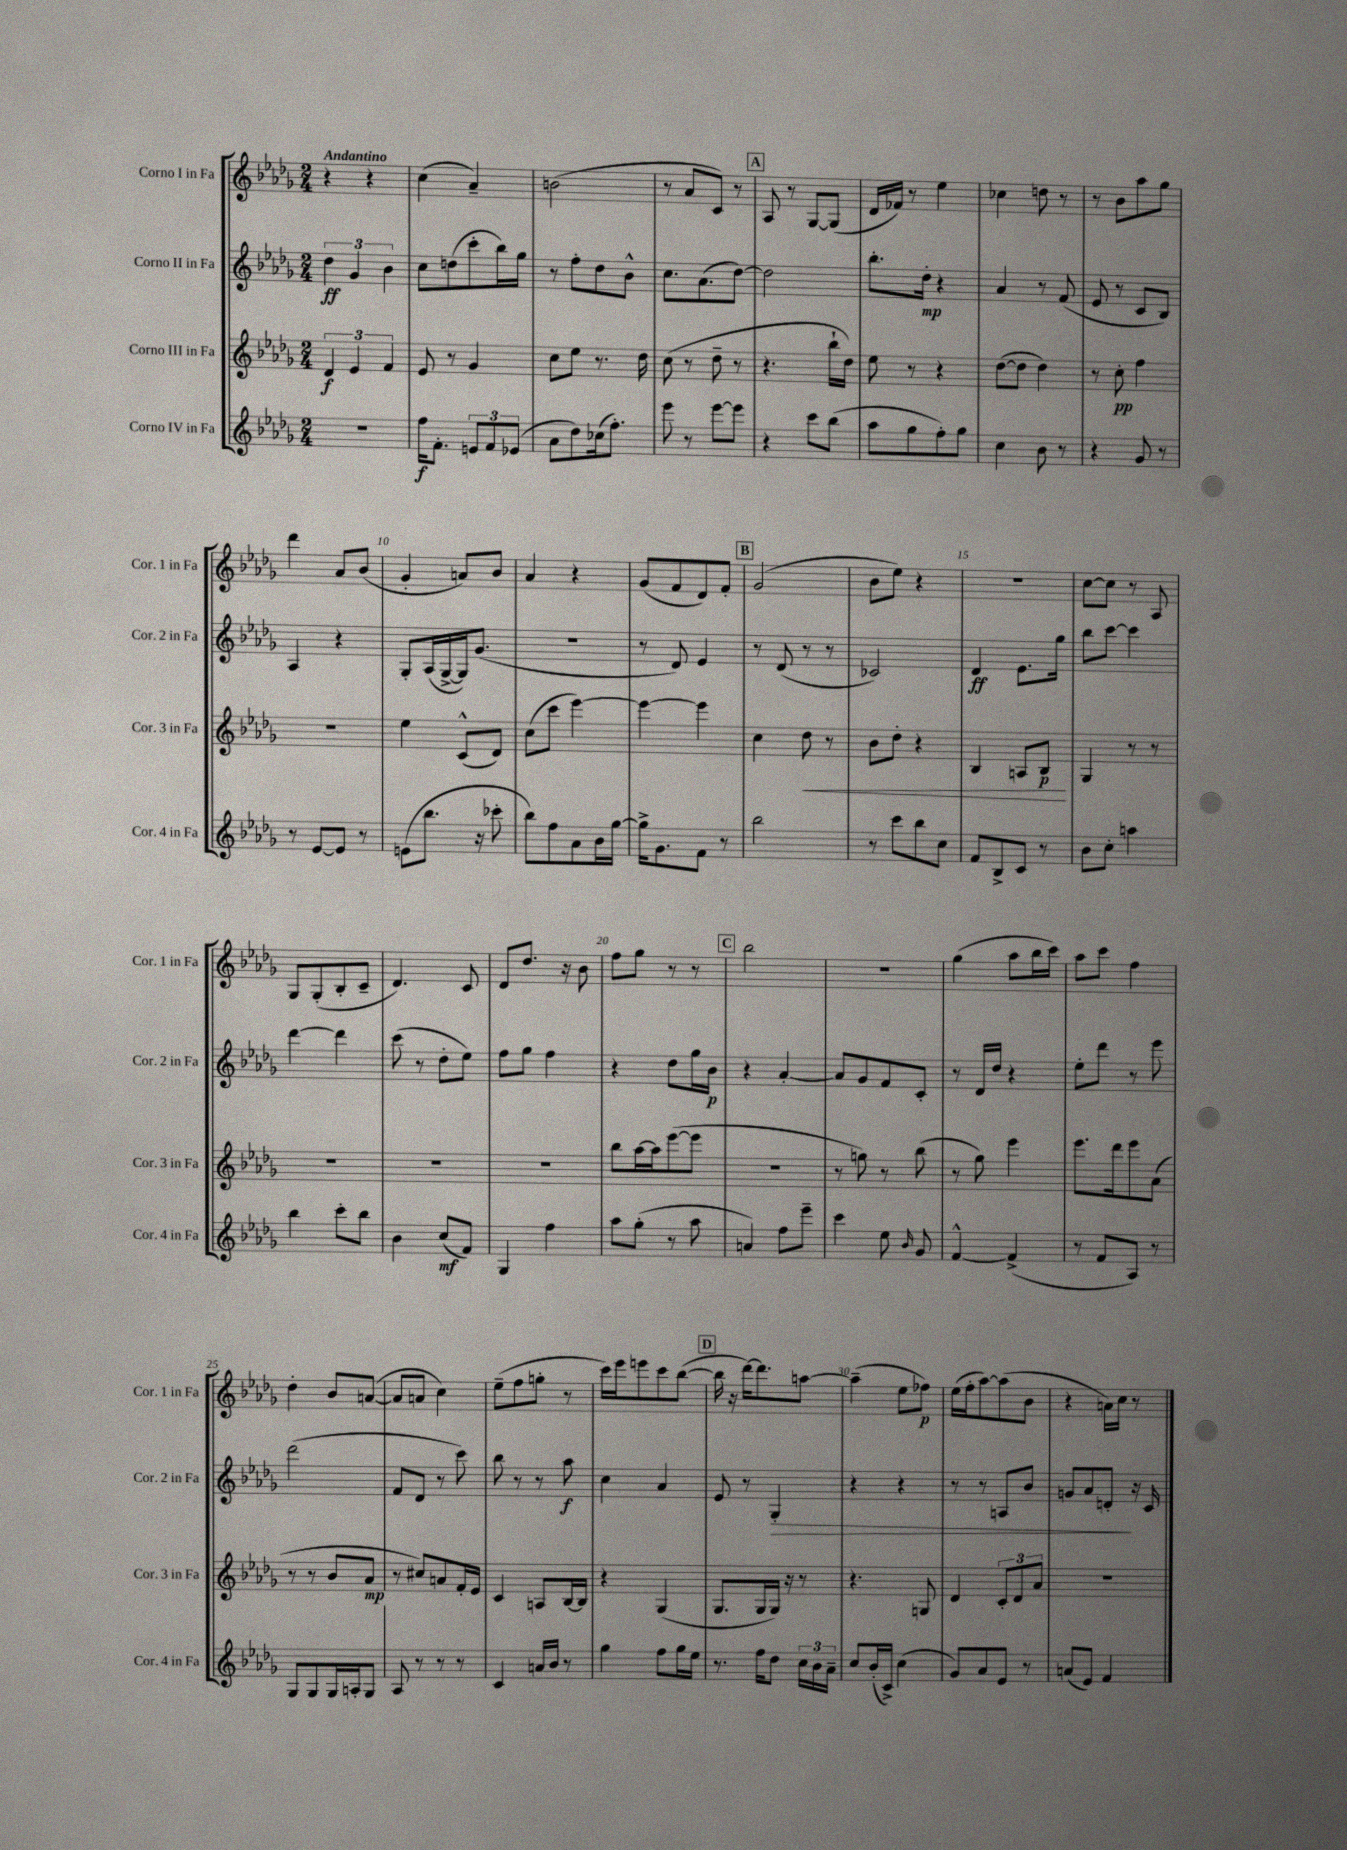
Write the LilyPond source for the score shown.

<<
\new StaffGroup <<
\new Staff = "s0" \with { instrumentName = "Corno I in Fa" shortInstrumentName = "Cor. 1 in Fa" } {
    \clef treble \key des \major \numericTimeSignature \time 2/4 \tempo "Andantino"
    \autoBeamOff r4 r4 |
    c''4( aes'4--) |
    b'2( |
    r8 aes'8[ c'8]) r8 |
    \mark \markup { \box "A" } aes8 r8 ges8[~ ges8]( |
    des'16[ fes'16]) r8 ees''4 |
    ces''4 d''8 r8 |
    r8 bes'8[ aes''8 ges''8] |
    des'''4 aes'8[ bes'8]( |
    ges'4-. a'8[) bes'8] |
    aes'4 r4 |
    ges'8[( f'8 des'8) f'8]-. |
    \mark \markup { \box "B" } ges'2( |
    bes'8[ ees''8]) r4 |
    r2 |
    c''8[~ c''8] r8 aes8 |
    ges8[ ges8-.( bes8-. c'8]-- |
    des'4.) c'8 |
    des'8[ des''8.] r16 bes'8 |
    f''8[ ges''8] r8 r8 |
    \mark \markup { \box "C" } bes''2 |
    R2 |
    ges''4( aes''8[ bes''16 c'''16]) |
    aes''8[ c'''8] f''4 |
    des''4-. bes'8[ a'8]~( |
    a'8[ a'8] c''4) |
    ees''8[--( f''8 g''8]-. r8 |
    c'''16[) ees'''16 e'''8 c'''8 bes''8]~( |
    \mark \markup { \box "D" } bes''16 r16 des'''16[~) des'''8. a''8]~ |
    a''4--( ees''8[ fes''8]\p) |
    ees''16[( f''16-. aes''8~) aes''8( bes'8] |
    r4 a'16[) c''16] r8 \bar "|." |
}
\new Staff = "s1" \with { instrumentName = "Corno II in Fa" shortInstrumentName = "Cor. 2 in Fa" } {
    \clef treble \key des \major \numericTimeSignature \time 2/4
    \autoBeamOff \tuplet 3/2 { des''4\ff ges'4 bes'4 } |
    c''8[ d''8( c'''8-. bes''16) ges''16] |
    r8 f''8[-. des''8 bes'8]-^ |
    c''8.[ aes'8.( des''8]~) |
    \mark \markup { \box "A" } des''2 |
    bes''8.[-. des''16]-.\mp r4 |
    aes'4 r8 f'8( |
    ees'8 r8 c'8[ bes8]) |
    aes4 r4 |
    ges8[-. aes16( ges16~-> ges16) ges'8.]( |
    R2 |
    r8 des'8) ees'4 |
    \mark \markup { \box "B" } r8 des'8( r8 r8 |
    ces'2) |
    des'4\ff ees'8.[ ges''16] |
    bes''8[ c'''8]~ c'''4 |
    des'''4~ des'''4 |
    c'''8( r8 des''8[-. ees''8]) |
    f''8[ ges''8] f''4 |
    r4 des''8[ ges''16 bes'16]\p |
    \mark \markup { \box "C" } r4 aes'4~-. |
    aes'8[ ges'8 f'8 c'8]-. |
    r8 des'16[ des''16] r4 |
    ees''8[-. des'''8] r8 ees'''8 |
    des'''2( |
    f'8[ des'8] r8 c'''8) |
    bes''8 r8 r8 aes''8\f |
    c''4 aes'4 |
    \mark \markup { \box "D" } ees'8 r8 ges4-.\> |
    r4 r4 |
    r8 r8 a8[ bes'8] |
    g'8[ aes'8 d'8]-.\! r16 c'16 \bar "|." |
}
\new Staff = "s2" \with { instrumentName = "Corno III in Fa" shortInstrumentName = "Cor. 3 in Fa" } {
    \clef treble \key des \major \numericTimeSignature \time 2/4
    \autoBeamOff \tuplet 3/2 { des'4\f ees'4 f'4 } |
    ees'8 r8 ges'4 |
    c''8[ ees''8] r8. des''16 |
    c''8( r8 des''8-- r8 |
    \mark \markup { \box "A" } r4. bes''16[-! des''16]) |
    ees''8 r8 r4 |
    des''8[~( des''8] des''4) |
    r8 c''8-.\pp f''4 |
    R2 |
    ees''4 c'8[-^( des'8]) |
    c''8[( c'''8] ees'''4~) |
    ees'''4~ ees'''4 |
    \mark \markup { \box "B" } c''4 des''8\< r8 |
    bes'8[ des''8]-. r4 |
    bes4 a8[ bes8]\p\! |
    ges4 r8 r8 |
    R2 |
    R2 |
    R2 |
    bes''8[ aes''16~ aes''16 ees'''8~( ees'''8] |
    \mark \markup { \box "C" } r2 |
    r8 g''8) r8 bes''8( |
    r8 ges''8) ees'''4 |
    ees'''8.[ des'''16 ees'''8 aes'8]( |
    r8 r8 bes'8[ aes'8]\mp |
    r8 cis''8[) a'8 f'16-. ees'16] |
    c'4 a8[ bes16~ bes16] |
    r4 ges4( |
    \mark \markup { \box "D" } ges8.[ ges16 ges16]) r16 r8 |
    r4. g8 |
    des'4 \tuplet 3/2 { c'8[-. des'8 aes'8] } |
    R2 \bar "|." |
}
\new Staff = "s3" \with { instrumentName = "Corno IV in Fa" shortInstrumentName = "Cor. 4 in Fa" } {
    \clef treble \key des \major \numericTimeSignature \time 2/4
    \autoBeamOff R2 |
    f''16[\f f'8.]-. \tuplet 3/2 { e'8[ f'8 ees'8]( } |
    aes'8[ des''8) ces''16( f''8.]-.) |
    ees'''8 r8 ees'''8[~ ees'''8] |
    \mark \markup { \box "A" } r4 c'''8[ bes''8]( |
    aes''8[ ges''8 f''8-.) ges''8] |
    c''4 bes'8 r8 |
    r4 ges'8 r8 |
    r8 ees'8[~ ees'8] r8 |
    e'8[( bes''8.] r16 ces'''8-. |
    bes''8[) f''8 aes'8 bes'16 ges''16]~ |
    ges''16[-> ges'8. f'8] r8 |
    \mark \markup { \box "B" } bes''2 |
    r8 c'''8[ bes''8 c''8] |
    f'8[ bes8-> c'8] r8 |
    bes'8[ c''8]-. a''4 |
    bes''4 c'''8[-. bes''8] |
    bes'4 c''8[\mf( f'8]) |
    ges4 f''4 |
    aes''8[ ges''8]-.( r8 aes''8 |
    \mark \markup { \box "C" } a'4) f''8[ ees'''8]-- |
    c'''4 ees''8 \grace { bes'16 } ges'8 |
    f'4~-^ f'4->( |
    r8 f'8[ aes8]) r8 |
    ges8[ ges8 ges16 a16-. ges8] |
    aes8 r8 r8 r8 |
    c'4 a'16[ bes'16] r8 |
    ges''4 f''8[ ges''16 ees''16] |
    \mark \markup { \box "D" } r8. f''16[ des''8] \tuplet 3/2 { c''16[ bes'16 aes'16]-- } |
    c''8[ bes'16-.( c'16]->) c''4( |
    ges'8[) aes'8 ees'8] r8 |
    a'8[( ees'8]) f'4 \bar "|." |
}
>>
>>
\layout { \context { \Score \override BarNumber.break-visibility = ##(#f #t #t) barNumberVisibility = #(every-nth-bar-number-visible 5) } }
